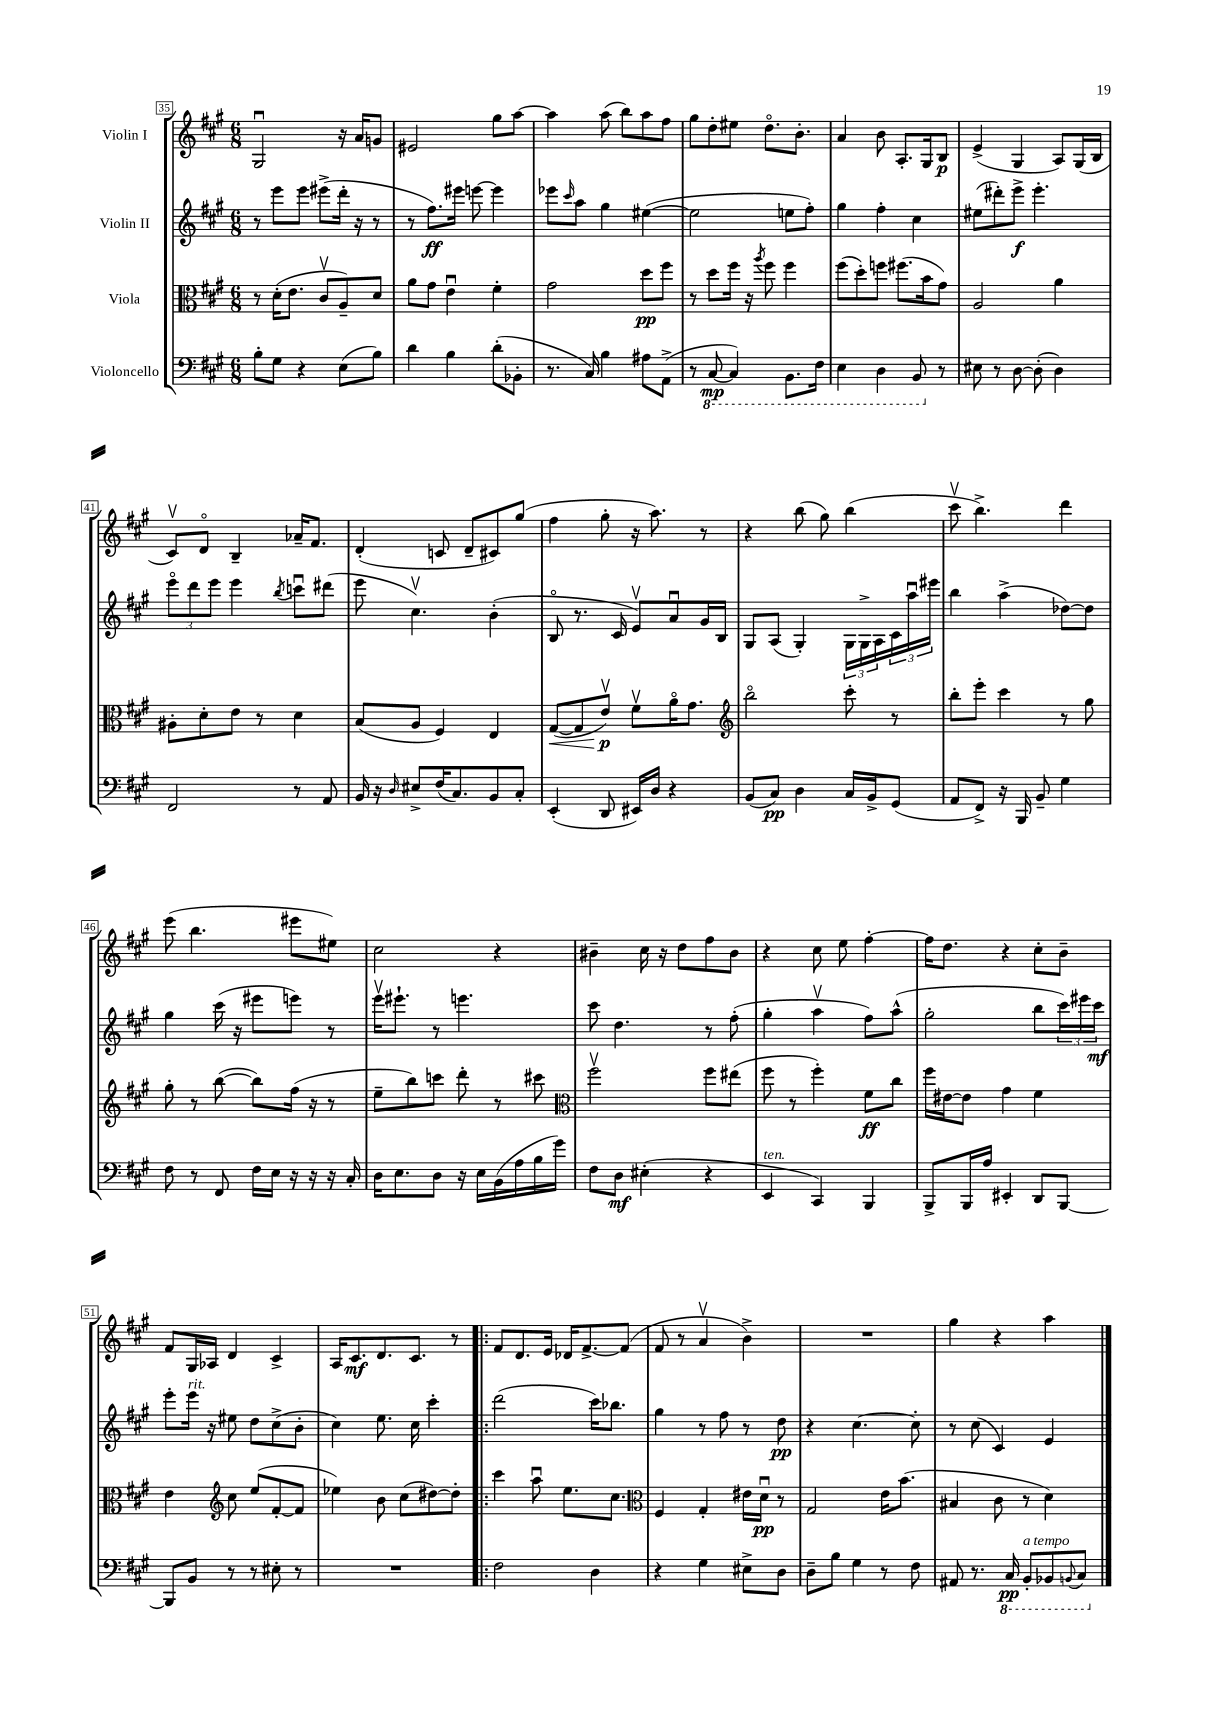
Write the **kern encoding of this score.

**kern	**kern	**kern	**kern
*staff4	*staff3	*staff2	*staff1
*clefF4	*clefC3	*clefG2	*clefG2
*k[f#c#g#]	*k[f#c#g#]	*k[f#c#g#]	*k[f#c#g#]
*M6/8	*M6/8	*M6/8	*M6/8
8B'\L	8r	8r	2G#u/
8G#\J	(16d'\LK	8eee\L	.
.	8.e\J	.	.
4r	.	8eee\J	.
.	8c#v/L	(8eee#^\L	.
(8E\L	8A~/)	16ddd'\Jk	16r
.	.	16r	16a/LK
8B\J)	8d/J	8r	8g/J
=	=	=	=
4d\	8a\L	8r	2e#/
.	8g#\J	8.ff#\L)	.
4B\	4eu\	.	.
.	.	16eee#\Jk	.
.	.	[8eee\	.
(8d'\L	4f#'\	4eee\]	8gg#\L
8BB-'\J	.	.	[8aa\J
=	=	=	=
8.r	2g#\	8eee-\L	4aa\]
.	.	16qqccc#/	.
.	.	8aa\J	.
16C#/)	.	.	.
4B\	.	4gg#\	(8aa\
.	.	.	8bb\L)
8A#\L	8dd\L	([4ee#\	8aa\
(8AA^\J	8ff#\J	.	8ff#\J
=	=	=	=
8r	8r	2ee#\]	8gg#\L
[8CC#/	8dd\L	.	8dd'\
4CC#/])	16ff#\Jk	.	8ee#\J
.	16r	.	.
.	8qaa/	.	.
.	8ff#\	.	8.ddo\L
8.BBB\L	4ff#\	8ee\L	.
.	.	.	8.b'\J
.	.	8ff#'\J)	.
16FF#\Jk	.	.	.
=	=	=	=
4EE\	(8ff#\L	4gg#\	4a/
.	8dd'\)	.	.
4DD\	8ff\J	4ff#'\	8b\
.	(8.ff#\L	.	8.A'/L
8BBB/	.	4cc#\	.
.	16b\k	.	16G#/k
8r	8g#\J)	.	8B/J
=	=	=	=
8E#\	2A/	(8ee#\L	(4e^/
8r	.	8ddd#'\)	.
[8D\	.	8eee^\J	4G#/
(8D'\]	.	4.eee'\	.
4D\)	4a\	.	8A/L)
.	.	.	(16G#/L
.	.	.	16B/JJ
=	=	=	=
2FF#/	8A#'\L	12eeeo\L	8c#v/L)
.	.	12ddd\	.
.	8d'\	.	8do/J
.	.	12eee\J	.
.	8e\J	4eee\	4B~/
.	8r	.	.
.	.	8qbb/	.
8r	4d\	8cccu\L	16a-~/LK
.	.	.	8.f#/J
8AA/	.	(8ddd#\J	.
=	=	=	=
16BB/	(8B/L	8eee\	(4d'/
16r	.	.	.
16qqD/	.	.	.
8E#^/L	8A/J	4.cc#v\)	.
(16F#/K	4F#/)	.	8c/
8.C#/)	.	.	.
.	.	.	8d~/L
8BB/	4E/	(4b'\	8c#/)
8C#'/J	.	.	(8gg#/J
=	=	=	=
(4EE'/	([8G#/L	8Bo/	4ff#\
.	8G#/]	8.r	.
8DD/	8ev/J)	.	8gg#'\
.	.	16c#/	.
16EE#/LL)	8f#v\L	8ev/L)	16r
16D/JJ	.	.	8.aa\)
4r	16ao\K	8au/	.
.	8.g#\J	.	.
.	.	16g#/L	8r
.	.	16B/JJ	.
=	=	=	=
*	*clefG2	*	*
(8BB/L	2bbo\	8G#/L	4r
8C#/J)	.	(8A/J	.
4D\	.	4G#'/)	(8bb\
.	.	.	8gg#\)
16C#/LL	8ccc#'\	24G#\LL	(4bb\
.	.	24G#^\	.
16BB^/J	.	.	.
.	.	24A\	.
(8GG#/J	8r	24c#\	.
.	.	24aau\	.
.	.	24eee#\JJ	.
=	=	=	=
8AA/L	8bb'\L	4bb\	8ccc#v\
8FF#^/J)	8eee'\J	.	4.bb^\)
16r	4ccc#\	(4aa^\	.
16BBB/	.	.	.
8BB~/	.	.	.
4G#\	8r	[8dd-\L)	4ddd\
.	8gg#\	8dd-\]J	.
=	=	=	=
8F#\	8gg#'\	4gg#\	(8eee\
8r	8r	.	4.bb\
8FF#/	([8bb\	(16ccc#\	.
.	.	16r	.
16F#\LL	8bb\]L)	8eee#\L	.
16E\JJ	.	.	.
16r	(16ff#\Jk	8eee\J)	8eee#\L
16r	16r	.	.
16r	8r	8r	8ee#\J)
16C#'/	.	.	.
=	=	=	=
16D\LK	8ee~\L	16eeev\LK	2cc#\
8.E\	.	8.eee#`\J	.
.	8bb\)	.	.
8D\J	8ccc\J	8r	.
16r	8ddd'\	4.eee\	.
16E\LL	.	.	.
(16BB\	8r	.	4r
16A\	.	.	.
16B\	8ccc#\	.	.
16g#\JJ)	.	.	.
=	=	=	=
*	*clefC3	*	*
8F#\L	2ff#v\	8ccc#\	4b#~\
8D\J	.	4.dd\	.
(4E#'\	.	.	16cc#\
.	.	.	16r
.	.	.	8dd\L
4r	8ff#\L	8r	8ff#\
.	(8ee#\J	(8ff#'\	8b#\J
=	=	=	=
4EE/	8ff#\	4gg#'\	4r
.	8r	.	.
4CC#/)	4ff#'\)	4aav\	8cc#\
.	.	.	8ee\
4BBB/	8f#\L	8ff#\L)	[4ff#'\
.	8cc#\J	(8aa^^\J	.
=	=	=	=
8BBB^/L	16ff#\LL	2gg#'\	16ff#\]LK
.	[16e#\J	.	8.dd\J
16BBB/L	8e#\]J	.	.
16A/JJ	.	.	.
4EE#'/	4g#\	.	4r
8DD/L	4f#\	8bb\L	8cc#'\L
[8BBB/J	.	24ccc#\L)	8b~\J
.	.	24eee#\	.
.	.	24ccc#\JJ	.
=	=	=	=
8BBB/]L	4e\	8eee'\L	8f#/L
8BB/J	.	16eee\Jk	16G#/L
.	.	16r	16A-/JJ
*	*clefG2	*	*
8r	8cc#\	8ee#\	4d/
8r	(8ee/L	8dd\L	.
8E#'\	[8f#'/	(8cc#^\	4c#^/
8r	8f#/]J	8b'\J	.
=	=	=	=
2.r	4ee-\)	4cc#\)	16A/LK
.	.	.	8.c#/
.	8b\	8.ee\	8.d/
.	(8cc#\L	.	.
.	.	16cc#\	8.c#/J
.	[8dd#\)	4ccc#'\	.
.	8dd#'\]J	.	8r
=!|:	=!|:	=!|:	=!|:
2F#\	4ccc#\	(2ddd\	8f#/L
.	.	.	8.d/
.	8aau\	.	.
.	.	.	16e/Jk
.	8.ee\L	.	16d-/LK
.	.	.	[8.f#^/
4D\	.	16ccc#\LK)	.
.	8.cc#\J	8.bb-\J	.
.	.	.	(8f#/]J
=	=	=	=
*	*clefC3	*	*
4r	4F#/	4gg#\	8f#/
.	.	.	8r
4G#\	4G#'/	8r	4av/
.	.	8ff#\	.
8E#^\L	16e#\LL	8r	4b^\)
.	16du\JJ	.	.
8D\J	8r	8dd\	.
=	=	=	=
8D~\L	2G#/	4r	2.r
8B\J	.	.	.
4G#\	.	[4.cc#\	.
8r	16e\LK	.	.
.	(8.b\J	.	.
8F#\	.	8cc#'\]	.
=	=	=	=
8AA#/	4B#/	8r	4gg#\
8.r	.	(8cc#\	.
.	8c#\	4c#/)	4r
16CC#/	.	.	.
8BBB'/L	8r	.	.
8BBB-/	4d\)	4e/	4aa\
8qqBBB/	.	.	.
8CC#/J	.	.	.
==	==	==	==
*-	*-	*-	*-
